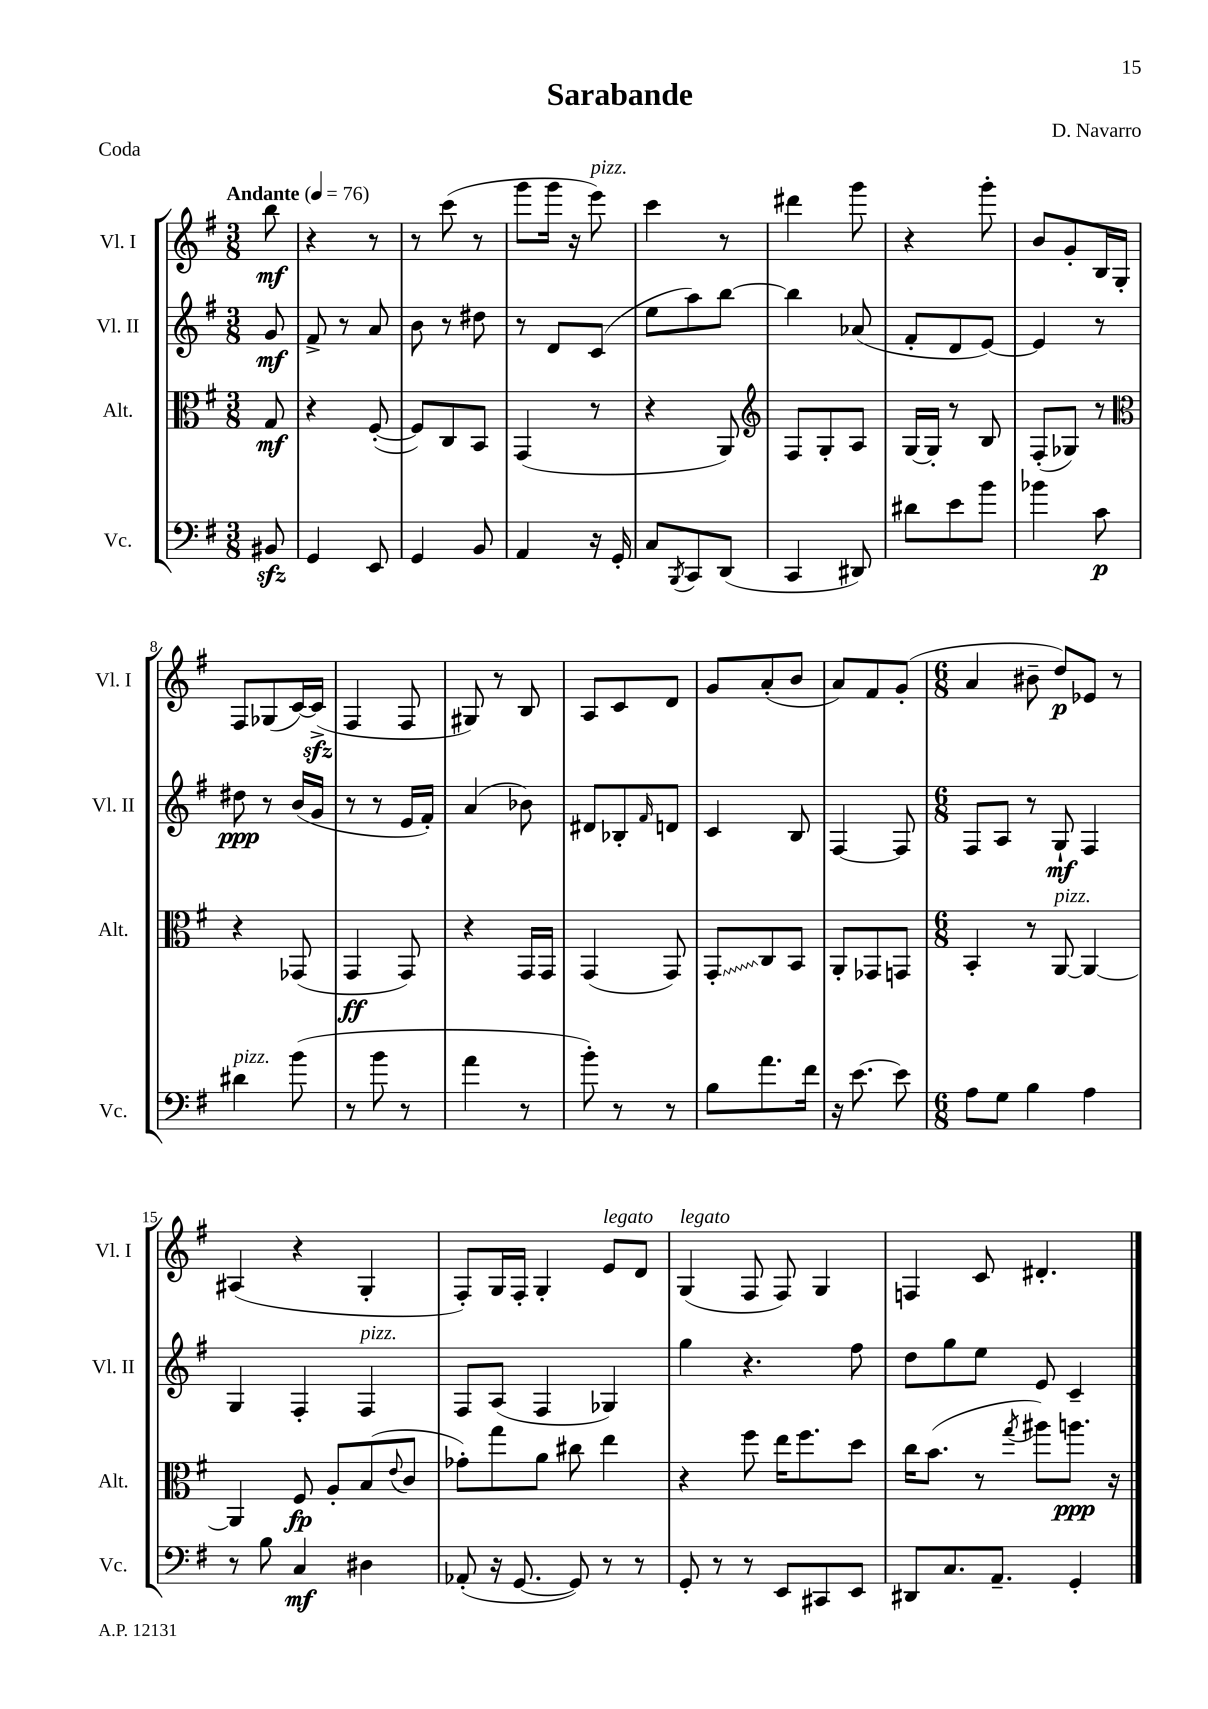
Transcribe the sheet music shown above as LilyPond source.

\header { title = "Sarabande" composer = "D. Navarro" piece = "Coda" }
<<
\new StaffGroup <<
\new Staff = "s0" \with { instrumentName = "Vl. I" shortInstrumentName = "Vl. I" } {
    \clef treble \key g \major \numericTimeSignature \time 3/8 \partial 8 \tempo "Andante" 4 = 76
    b''8\mf |
    r4 r8 |
    r8 c'''8( r8 |
    g'''8 g'''16 r16 e'''8^\markup { \italic "pizz." }) |
    c'''4 r8 |
    dis'''4 g'''8 |
    r4 g'''8-. |
    b'8 g'8-. b16 g16-. |
    fis8 ges8( c'16~) c'16->\sfz( |
    fis4 fis8 |
    gis8) r8 b8 |
    a8 c'8 d'8 |
    g'8 a'8-.( b'8 |
    a'8) fis'8 g'8-.( |
    \numericTimeSignature \time 6/8 a'4 bis'8-- d''8\p) ees'8 r8 |
    ais4( r4 g4-. |
    fis8-.) g16 fis16-. g4-. e'8^\markup { \italic "legato" } d'8 |
    g4^\markup { \italic "legato" }( fis8 fis8) g4 |
    f4 c'8 dis'4.-. \bar "|." |
}
\new Staff = "s1" \with { instrumentName = "Vl. II" shortInstrumentName = "Vl. II" } {
    \clef treble \key g \major \numericTimeSignature \time 3/8 \partial 8
    g'8\mf |
    fis'8-> r8 a'8 |
    b'8 r8 dis''8 |
    r8 d'8 c'8( |
    e''8 a''8) b''8~ |
    b''4 aes'8( |
    fis'8-. d'8 e'8~) |
    e'4 r8 |
    dis''8\ppp r8 b'16( g'16 |
    r8 r8 e'16 fis'16-.) |
    a'4( bes'8) |
    dis'8 bes8-. \grace { fis'16 } d'8 |
    c'4 b8 |
    fis4~ fis8 |
    \numericTimeSignature \time 6/8 fis8 a8 r8 g8-!\mf fis4 |
    g4 fis4-. fis4^\markup { \italic "pizz." } |
    fis8 a8( fis4 ges4) |
    g''4 r4. fis''8 |
    d''8 g''8 e''8 e'8 c'4-- \bar "|." |
}
\new Staff = "s2" \with { instrumentName = "Alt." shortInstrumentName = "Alt." } {
    \clef alto \key g \major \numericTimeSignature \time 3/8 \partial 8
    g8\mf |
    r4 fis8~-.( |
    fis8) c8 b,8 |
    g,4( r8 |
    r4 a,8) |
    \clef treble fis8 g8-. a8 |
    g16~ g16-. r8 b8 |
    fis8-.( ges8) r8 |
    \clef alto r4 ges,8( |
    g,4\ff g,8) |
    r4 g,16 g,16 |
    g,4( g,8) |
    \once \override Glissando.style = #'zigzag g,8-.\glissando c8 b,8 |
    a,8-. ges,8 g,8 |
    \numericTimeSignature \time 6/8 b,4-. r8 a,8~^\markup { \italic "pizz." } a,4~ |
    a,4 fis8\fp a8-. b8( \appoggiatura { e'8 } c'8 |
    ges'8-.) g''8 a'8 cis''8 e''4 |
    r4 fis''8 e''16 fis''8. d''8 |
    c''16 b'8.( r8 \acciaccatura { g''8 } ais''8) a''8.\ppp r16 \bar "|." |
}
\new Staff = "s3" \with { instrumentName = "Vc." shortInstrumentName = "Vc." } {
    \clef bass \key g \major \numericTimeSignature \time 3/8 \partial 8
    bis,8\sfz |
    g,4 e,8 |
    g,4 b,8 |
    a,4 r16 g,16-. |
    c8 \acciaccatura { b,,8 } c,8 d,8( |
    c,4 dis,8) |
    dis'8 e'8 b'8 |
    bes'4 c'8\p |
    dis'4^\markup { \italic "pizz." } b'8( |
    r8 b'8 r8 |
    a'4 r8 |
    b'8-.) r8 r8 |
    b8 a'8. fis'16 |
    r16 e'8.~ e'8 |
    \numericTimeSignature \time 6/8 a8 g8 b4 a4 |
    r8 b8 c4\mf dis4 |
    aes,8-.( r16 g,8.~ g,8) r8 r8 |
    g,8-. r8 r8 e,8 cis,8 e,8 |
    dis,8 c8. a,8.-- g,4-. \bar "|." |
}
>>
>>
